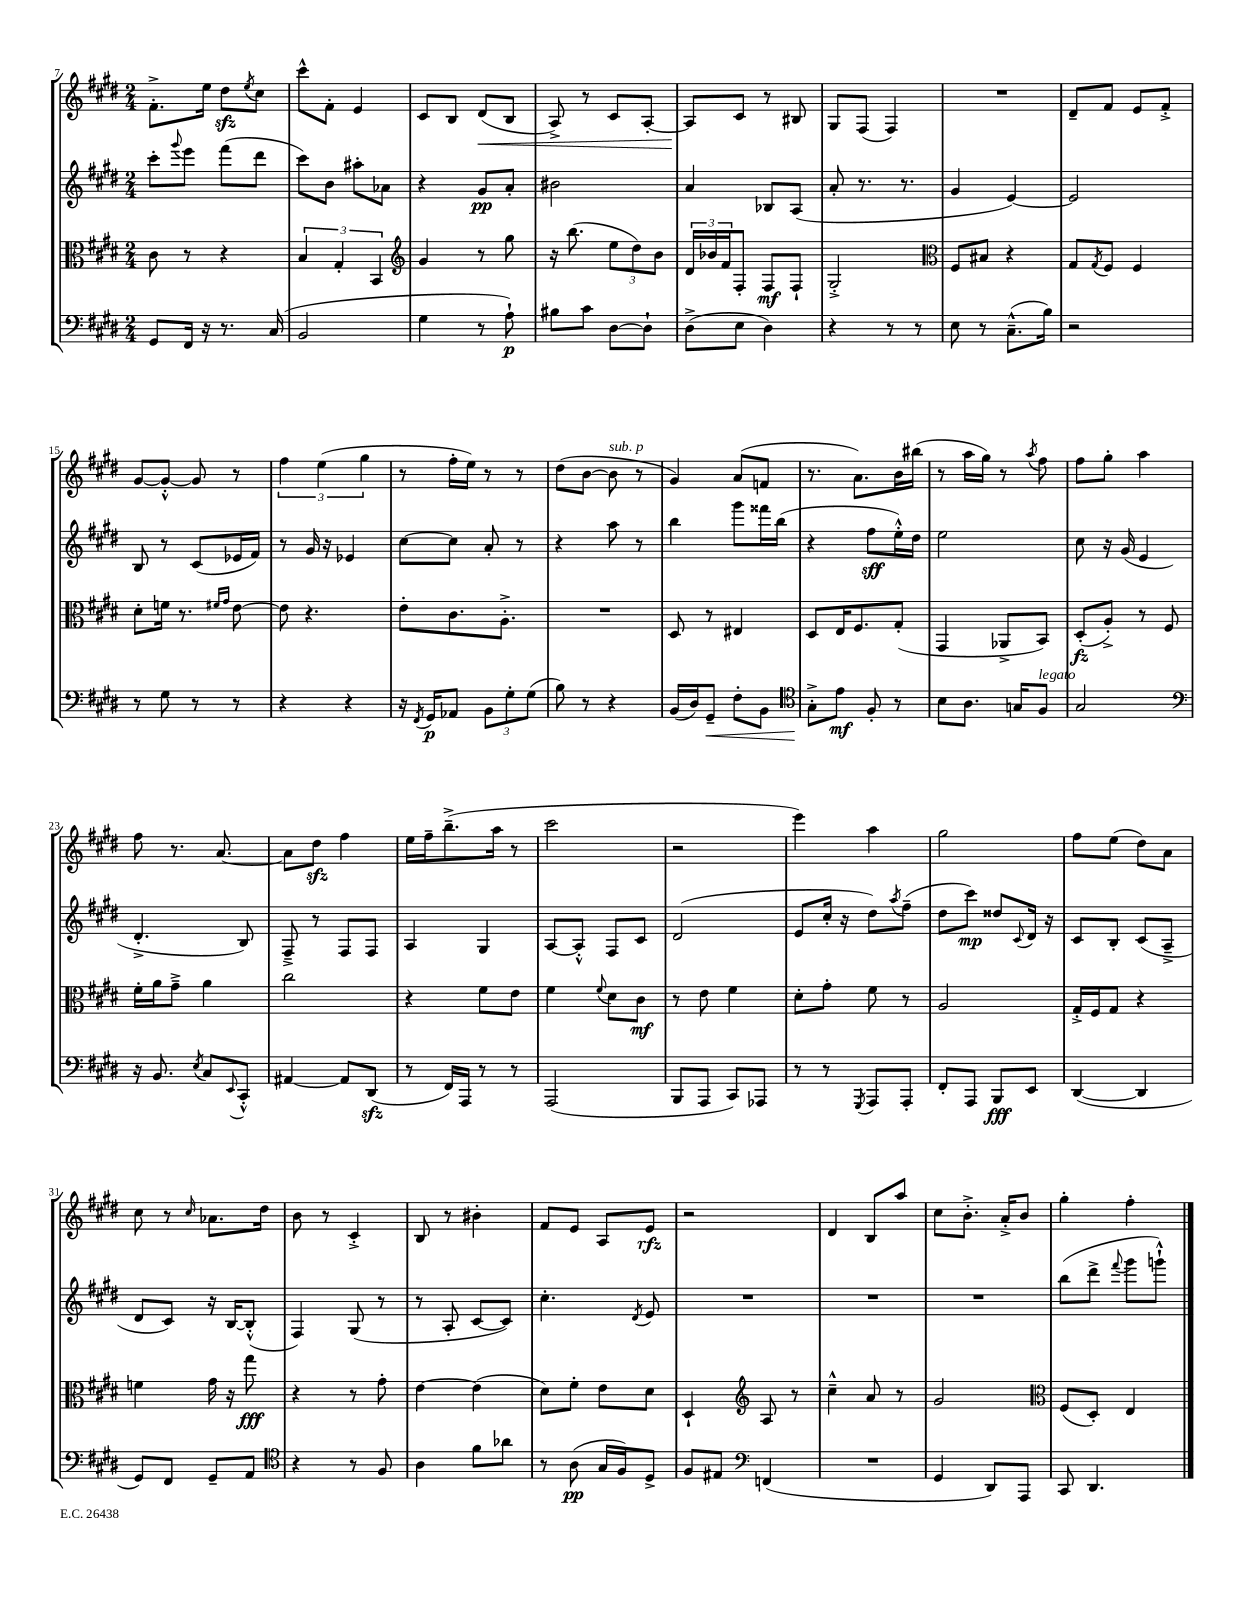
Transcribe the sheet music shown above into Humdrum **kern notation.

**kern	**dynam	**kern	**dynam	**kern	**dynam	**kern	**dynam
*part4	*part4	*part3	*part3	*part2	*part2	*part1	*part1
*staff4	*staff4	*staff3	*staff3	*staff2	*staff2	*staff1	*staff1
*clefF4	*	*clefC3	*	*clefG2	*	*clefG2	*
*k[f#c#g#d#]	*	*k[f#c#g#d#]	*	*k[f#c#g#d#]	*	*k[f#c#g#d#]	*
*M2/4	*	*M2/4	*	*M2/4	*	*M2/4	*
=7	=7	=7	=7	=7	=7	=7	=7
8GG#/L	.	8c#\	.	8ccc#'\L	.	8.f#'^\L	.
.	.	.	.	8qqggg#/	.	.	.
16FF#/Jk	.	8r	.	8eee\J	.	.	.
16r	.	.	.	.	.	16ee\Jk	.
8.r	.	4r	.	(8fff#\L	.	8dd#zz\L	.
.	.	.	.	.	.	8qee/	.
.	.	.	.	8ddd#\J	.	8cc#\J	.
(16C#/	.	.	.	.	.	.	.
=8	=8	=8	=8	=8	=8	=8	=8
2BB/	.	6B/	.	8ccc#\L)	.	8ccc#^^\L	.
.	.	.	.	8b\J	.	8f#'\J	.
.	.	6G#'/	.	.	.	.	.
.	.	.	.	8aa#X'\L	.	4e/	.
.	.	6BB/	.	.	.	.	.
.	.	.	.	8a-X\J	.	.	.
=9	=9	=9	=9	=9	=9	=9	=9
*	*	*clefG2	*	*	*	*	*
4G#\	.	4g#/	.	4r	.	8c#/L	.
.	.	.	.	.	.	8B/J	.
!	!	!	!	!	!	!	!LO:HP:b
8r	.	8r	.	8g#/L	pp	(8d#/L	<
8A`\)	p	8gg#\	.	8a'/J	.	8B/J	.
=10	=10	=10	=10	=10	=10	=10	=10
8B#X\L	.	16r	.	2b#X\	.	8A^/)	.
.	.	(8.bb\	.	.	.	.	.
8c#\J	.	.	.	.	.	8r	.
[8D#\L	.	12ee\L	.	.	.	8c#/L	.
.	.	12dd#\)	.	.	.	.	.
8D#`\J]	.	.	.	.	.	[8A'/J	.
.	.	12b\J	.	.	.	.	.
=11	=11	=11	=11	=11	=11	=11	=11
(8D#^\L	.	24d#/LL	.	4a/	.	8A/L]	.
.	.	24b-X/	.	.	.	.	.
.	.	24f#/J	.	.	.	.	.
8E\J	.	8F#'/J	.	.	.	8c#/J	[
4D#\)	.	8F#/L	mf	8B-X/L	.	8r	.
.	.	8F#`/J	.	(8A/J	.	8B#X/	.
=12	=12	=12	=12	=12	=12	=12	=12
4r	.	2G#'^/	.	8a'/	.	8G#/L	.
.	.	.	.	8.r	.	(8F#/J	.
8r	.	.	.	.	.	4F#/)	.
.	.	.	.	8.r	.	.	.
8r	.	.	.	.	.	.	.
=13	=13	=13	=13	=13	=13	=13	=13
*	*	*clefC3	*	*	*	*	*
8E\	.	8F#/L	.	4g#/	.	2r	.
8r	.	8B#X/J	.	.	.	.	.
(8.C#~^^\L	.	4r	.	[4e/)	.	.	.
16B\Jk)	.	.	.	.	.	.	.
=14	=14	=14	=14	=14	=14	=14	=14
2r	.	8G#/L	.	2e/]	.	8d#~/L	.
.	.	8qG#/	.	.	.	.	.
.	.	8F#/J	.	.	.	8f#/J	.
.	.	4F#/	.	.	.	8e/L	.
.	.	.	.	.	.	8f#'^/J	.
!!LO:LB:g=z
=15	=15	=15	=15	=15	=15	=15	=15
8r	.	8d#'\L	.	8B/	.	[8g#/L	.
8G#\	.	16fn\Jk	.	8r	.	8g#'^^/J_	.
.	.	8.r	.	.	.	.	.
8r	.	.	.	(8c#/L	.	8g#/]	.
.	.	16qqf#X/LL	.	.	.	.	.
.	.	16qqg#/JJ	.	.	.	.	.
8r	.	[8e\	.	16e-X/L	.	8r	.
.	.	.	.	16f#/JJ)	.	.	.
=16	=16	=16	=16	=16	=16	=16	=16
4r	.	8e\]	.	8r	.	6ff#\	.
.	.	4.r	.	16g#/	.	.	.
.	.	.	.	.	.	(6ee\	.
.	.	.	.	16r	.	.	.
4r	.	.	.	4e-X/	.	.	.
.	.	.	.	.	.	6gg#\	.
=17	=17	=17	=17	=17	=17	=17	=17
16r	.	8e'\L	.	[8cc#\L	.	8r	.
8qFF#/	.	.	.	.	.	.	.
16GG#/KL	p	.	.	.	.	.	.
8AA-X/J	.	8.c#\	.	8cc#\J]	.	16ff#'\LL	.
.	.	.	.	.	.	16ee\JJ)	.
12BB\L	.	.	.	8a'/	.	8r	.
.	.	8.A'^\J	.	.	.	.	.
12G#'\	.	.	.	.	.	.	.
.	.	.	.	8r	.	8r	.
(12G#\J	.	.	.	.	.	.	.
=18	=18	=18	=18	=18	=18	=18	=18
8B\)	.	2r	.	4r	.	(8dd#\L	.
8r	.	.	.	.	.	[8b\J	.
!	!	!	!	!	!	!LO:TX:a:i:t=sub. p	!
4r	.	.	.	8aa\	.	8b\]	.
.	.	.	.	8r	.	8r	.
=19	=19	=19	=19	=19	=19	=19	=19
(16BB/LL	.	8D#/	.	4bb\	.	4g#/)	.
16D#/J)	.	.	.	.	.	.	.
!	!LO:HP:b	!	!	!	!	!	!
8GG#~/J	<	8r	.	.	.	.	.
8F#'\L	.	4E#X/	.	8ggg#\L	.	(8a/L	.
8BB\J	.	.	.	16fff##X\L	.	8fn/J	.
.	.	.	.	(16bb\JJ	.	.	.
=20	=20	=20	=20	=20	=20	=20	=20
*clefC4	*	*	*	*	*	*	*
8G#'^\L	.	8D#/L	.	4r	.	8.r	.
8e\J	[ mf	16E/K	.	.	.	.	.
.	.	8.F#/	.	.	.	8.a\L)	.
8F#'/	.	.	.	8ff#\L	sff	.	.
8r	.	(8G#'/J	.	16ee'^^\L)	.	16b\L	.
.	.	.	.	16dd#\JJ	.	(16bb#X\JJ	.
=21	=21	=21	=21	=21	=21	=21	=21
8B\L	.	4GG#/	.	2ee\	.	8r	.
8.A\J	.	.	.	.	.	16aa\LL	.
.	.	.	.	.	.	16gg#\JJ)	.
.	.	8AA-X^/L	.	.	.	8r	.
16Gn/KL	.	.	.	.	.	.	.
.	.	.	.	.	.	8qaa/	.
!LO:TX:a:i:t=legato	!	!	!	!	!	!	!
8F#/J	.	8BB/J)	.	.	.	8ff#\	.
=22	=22	=22	=22	=22	=22	=22	=22
2G#/	.	(8D#'/L	fz	8cc#\	.	8ff#\L	.
.	.	8A'^/J)	.	16r	.	8gg#'\J	.
.	.	.	.	(16g#/	.	.	.
.	.	8r	.	4e/	.	4aa\	.
.	.	8F#/	.	.	.	.	.
!!LO:LB:g=z
=23	=23	=23	=23	=23	=23	=23	=23
*clefF4	*	*	*	*	*	*	*
16r	.	16f#'\LL	.	4.d#'^/	.	8ff#\	.
8.BB/	.	16a\J	.	.	.	.	.
.	.	8g#~^\J	.	.	.	8.r	.
8qE/	.	.	.	.	.	.	.
8C#/L	.	4a\	.	.	.	.	.
.	.	.	.	.	.	[8.a/	.
8qqEE/	.	.	.	.	.	.	.
8CC#'^^/J	.	.	.	8B/)	.	.	.
=24	=24	=24	=24	=24	=24	=24	=24
[4AA#X/	.	2cc#\	.	8F#~^/	.	8a\L]	.
.	.	.	.	8r	.	8dd#zz\J	.
8AA#/L]	.	.	.	8F#/L	.	4ff#\	.
(8DD#zz/J	.	.	.	8F#/J	.	.	.
=25	=25	=25	=25	=25	=25	=25	=25
8r	.	4r	.	4A/	.	16ee\LL	.
.	.	.	.	.	.	16ff#~\J	.
16FF#/LL)	.	.	.	.	.	(8.bb~^\	.
16AAA/JJ	.	.	.	.	.	.	.
8r	.	8f#\L	.	4G#/	.	.	.
.	.	.	.	.	.	16aa\Jk	.
8r	.	8e\J	.	.	.	8r	.
=26	=26	=26	=26	=26	=26	=26	=26
(2AAA/	.	4f#\	.	[8A/L	.	2ccc#\	.
.	.	.	.	8A'^^/J]	.	.	.
.	.	8qqf#/	.	.	.	.	.
.	.	8d#\L	.	8F#/L	.	.	.
.	.	8c#\J	mf	8c#/J	.	.	.
=27	=27	=27	=27	=27	=27	=27	=27
8BBB/L	.	8r	.	(2d#/	.	2r	.
8AAA/J	.	8e\	.	.	.	.	.
8CC#/L)	.	4f#\	.	.	.	.	.
8AAA-X/J	.	.	.	.	.	.	.
=28	=28	=28	=28	=28	=28	=28	=28
8r	.	8d#'\L	.	8e/L	.	4eee\)	.
8r	.	8g#'\J	.	16cc#'/Jk	.	.	.
.	.	.	.	16r	.	.	.
8qGGG#/	.	.	.	.	.	.	.
8AAA/L	.	8f#\	.	8dd#\L)	.	4aa\	.
.	.	.	.	8qaa/	.	.	.
8AAA'/J	.	8r	.	(8ff#~\J	.	.	.
=29	=29	=29	=29	=29	=29	=29	=29
8FF#'/L	.	2A/	.	8dd#\L	.	2gg#\	.
8AAA/J	.	.	.	8ccc#\J)	mp	.	.
8BBB/L	fff	.	.	8dd##X/L	.	.	.
.	.	.	.	8qqc#/	.	.	.
8EE/J	.	.	.	16d#/Jk	.	.	.
.	.	.	.	16r	.	.	.
=30	=30	=30	=30	=30	=30	=30	=30
([4DD#/	.	16G#'^/LL	.	8c#/L	.	8ff#\L	.
.	.	16F#/J	.	.	.	.	.
.	.	8G#/J	.	8B'/J	.	(8ee\J	.
4DD#/]	.	4r	.	(8c#/L	.	8dd#\L)	.
.	.	.	.	8A~^/J	.	8a\J	.
!!LO:LB:g=z
=31	=31	=31	=31	=31	=31	=31	=31
8GG#/L)	.	4fn\	.	8d#/L	.	8cc#\	.
8FF#/J	.	.	.	8c#/J)	.	8r	.
.	.	.	.	.	.	16qqcc#/	.
8GG#~/L	.	16g#\	.	16r	.	8.a-X\L	.
.	.	16r	.	[16B/KL	.	.	.
8AA/J	.	8gg#\	fff	(8B'^^/J]	.	.	.
.	.	.	.	.	.	16dd#\Jk	.
=32	=32	=32	=32	=32	=32	=32	=32
*clefC4	*	*	*	*	*	*	*
4r	.	4r	.	4F#/)	.	8b\	.
.	.	.	.	.	.	8r	.
8r	.	8r	.	(8G#/	.	4c#'^/	.
8F#/	.	8g#'\	.	8r	.	.	.
=33	=33	=33	=33	=33	=33	=33	=33
4A\	.	[4e\	.	8r	.	8B/	.
.	.	.	.	8A'/	.	8r	.
8f#\L	.	(4e\]	.	[8c#/L	.	4b#X'\	.
8a-X\J	.	.	.	8c#/J])	.	.	.
=34	=34	=34	=34	=34	=34	=34	=34
8r	.	8d#\L)	.	4.cc#'\	.	8f#/L	.
(8A\	pp	8f#'\J	.	.	.	8e/J	.
16G#/LL	.	8e\L	.	.	.	8A/L	.
16F#/J)	.	.	.	.	.	.	.
.	.	.	.	8qd#/	.	.	.
8D#^/J	.	8d#\J	.	8e/	.	8e/J	rfz
=35	=35	=35	=35	=35	=35	=35	=35
8F#/L	.	4D#`/	.	2r	.	2r	.
8E#X/J	.	.	.	.	.	.	.
*clefF4	*	*clefG2	*	*	*	*	*
(4FFn/	.	8A/	.	.	.	.	.
.	.	8r	.	.	.	.	.
=36	=36	=36	=36	=36	=36	=36	=36
2r	.	4cc#~^^\	.	2r	.	4d#/	.
.	.	8a/	.	.	.	8B/L	.
.	.	8r	.	.	.	8aa/J	.
=37	=37	=37	=37	=37	=37	=37	=37
4GG#/	.	2g#/	.	2r	.	8cc#\L	.
.	.	.	.	.	.	8.b'^\J	.
8DD#/L)	.	.	.	.	.	.	.
.	.	.	.	.	.	16a'^/KL	.
8AAA/J	.	.	.	.	.	8b/J	.
=38	=38	=38	=38	=38	=38	=38	=38
*	*	*clefC3	*	*	*	*	*
8CC#/	.	(8F#/L	.	(8bb\L	.	4gg#'\	.
4.DD#/	.	8D#'/J)	.	8ddd#^\J	.	.	.
.	.	.	.	8qqfff#/	.	.	.
.	.	4E/	.	8ggg#\L	.	4ff#'\	.
.	.	.	.	8gggn`^^\J)	.	.	.
==	==	==	==	==	==	==	==
*-	*-	*-	*-	*-	*-	*-	*-
